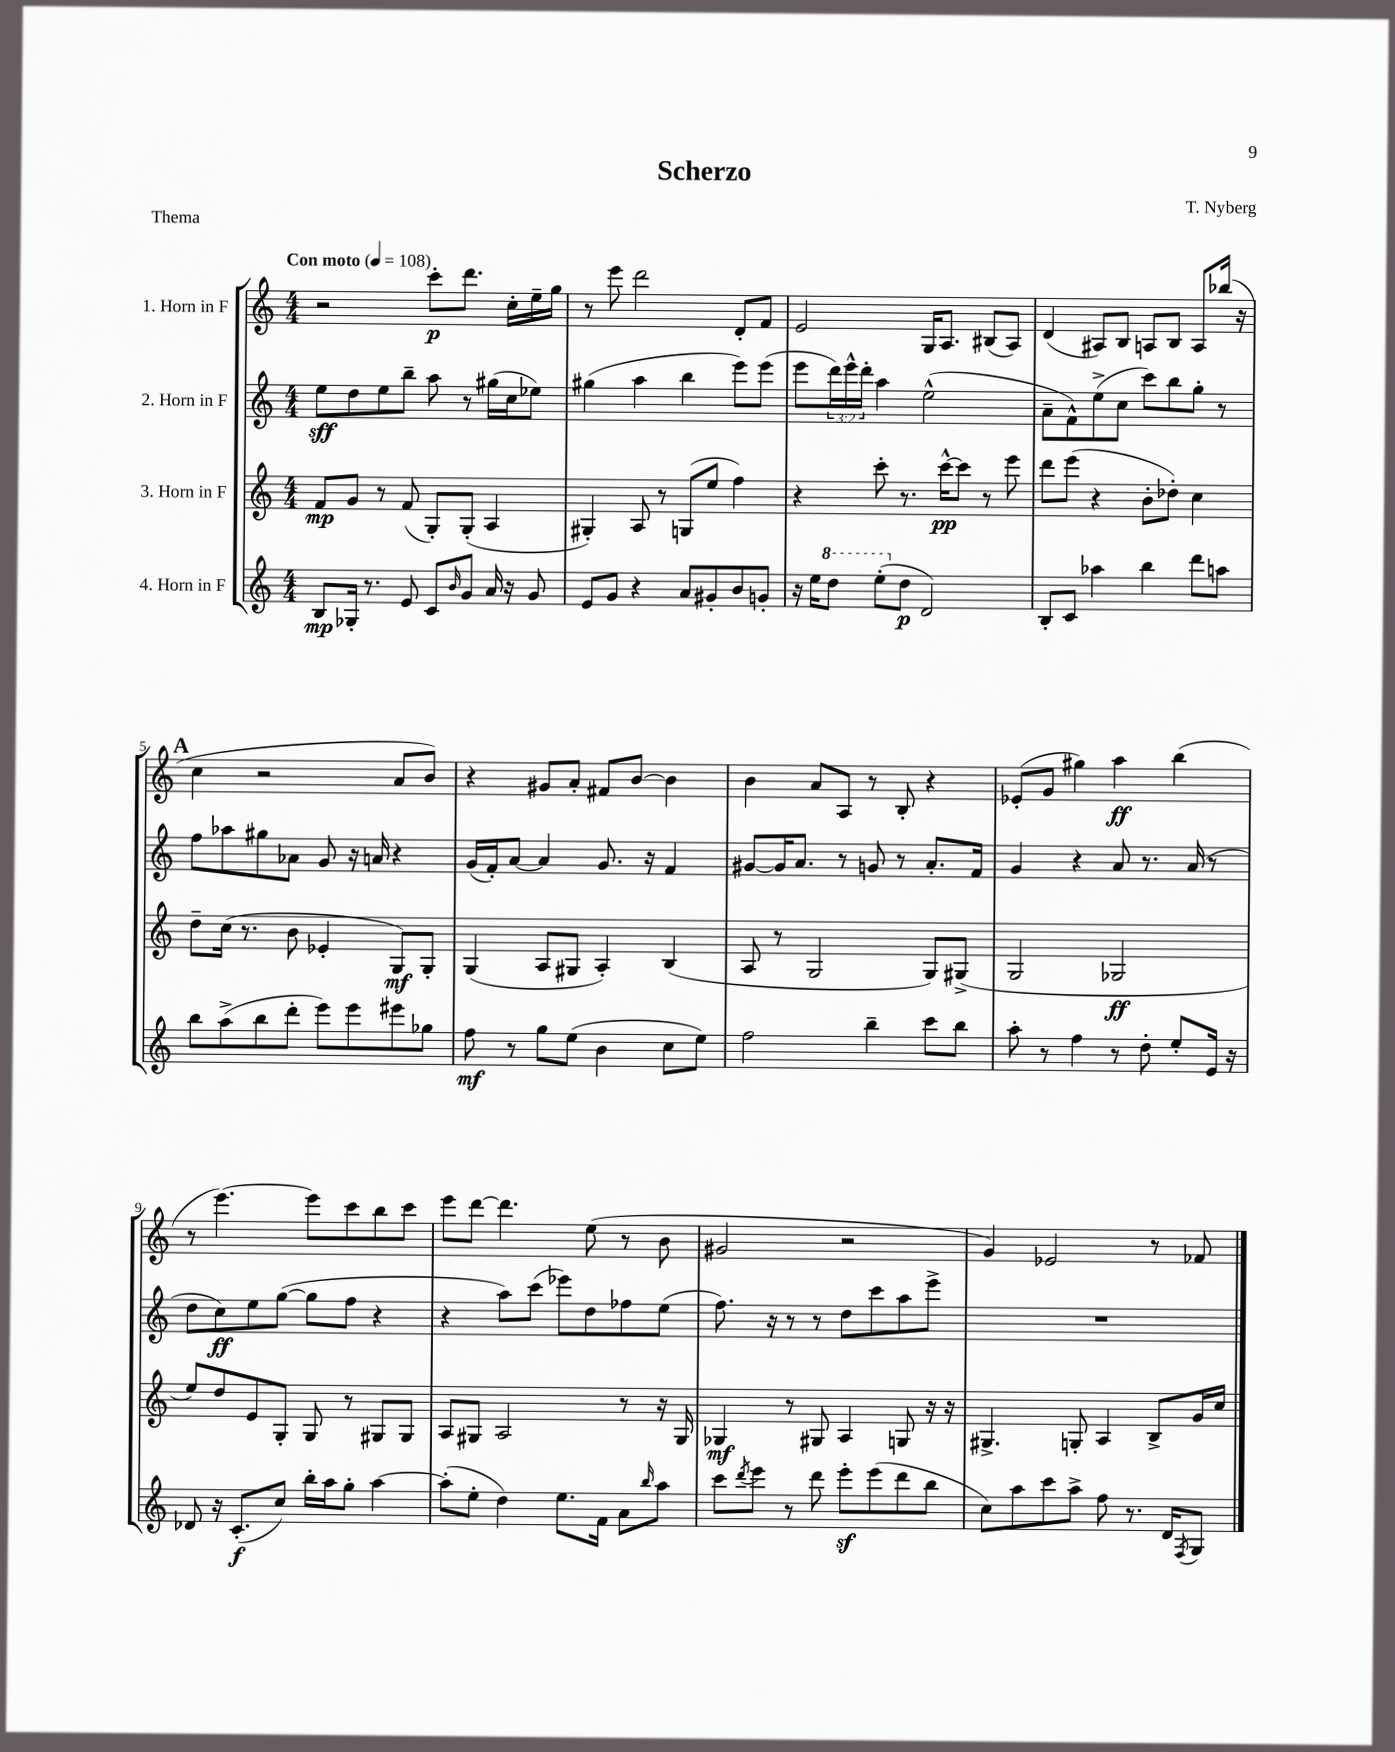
\header { title = "Scherzo" composer = "T. Nyberg" piece = "Thema" }
<<
\new StaffGroup <<
\new Staff = "s0" \with { instrumentName = "1. Horn in F" } {
    \clef treble \key c \major \numericTimeSignature \time 4/4 \tempo "Con moto" 4 = 108
    r2 c'''8-.\p d'''8. c''16-. e''16-- g''16 |
    r8 e'''8 d'''2 d'8-. f'8 |
    e'2 g16 a8. bis8( a8) |
    d'4( ais8) b8 a8 b8 a8 bes''16( r16 |
    \mark \markup { \bold "A" } c''4 r2 a'8 b'8) |
    r4 gis'8 a'8-. fis'8 b'8~ b'4 |
    b'4 a'8 a8 r8 b8-. r4 |
    ees'8-.( g'8 gis''4) a''4\ff b''4( |
    r8 e'''4.~) e'''8 c'''8 b''8 c'''8 |
    e'''8 d'''8~ d'''4. e''8( r8 b'8 |
    gis'2 r2 |
    g'4) ees'2 r8 fes'8 \bar "|." |
}
\new Staff = "s1" \with { instrumentName = "2. Horn in F" } {
    \clef treble \key c \major \numericTimeSignature \time 4/4 \override Staff.TupletNumber.text = #tuplet-number::calc-fraction-text
    e''8\sff d''8 e''8 b''8-- a''8 r8 gis''16( c''16 ees''8) |
    gis''4( a''4 b''4 e'''8) e'''8( |
    e'''8 \tuplet 3/2 { d'''16) e'''16-^ d'''16-. } a''4 e''2-^( |
    a'8-- f'8-^) e''8->( c''8 c'''8) b''8 g''8-. r8 |
    \mark \markup { \bold "A" } f''8 aes''8 gis''8 aes'8 g'8 r16 a'16 r4 |
    g'16( f'16-.) a'8~ a'4 g'8. r16 f'4 |
    gis'8~ gis'16 a'8. r8 g'8 r8 a'8.-. f'16 |
    g'4 r4 a'8 r8. a'16( r8 |
    d''8 c''8\ff) e''8 g''8~( g''8 f''8 r4 |
    r4 a''8) c'''8( ees'''8) d''8 fes''8 e''8( |
    f''8.) r16 r8 r8 d''8 c'''8 a''8 e'''8-> |
    R1 \bar "|." |
}
\new Staff = "s2" \with { instrumentName = "3. Horn in F" } {
    \clef treble \key c \major \numericTimeSignature \time 4/4
    f'8\mp g'8 r8 f'8( g8-.) g8-.( a4 |
    gis4-.) a8 r8 g8( e''8 f''4) |
    r4 c'''8-. r8. c'''16~-^\pp c'''8 r8 e'''8 |
    d'''8 e'''8( r4 b'8-. des''8-.) c''4 |
    \mark \markup { \bold "A" } d''8-- c''16( r8. b'8 ees'4-. g8\mf) g8-. |
    g4( a8 gis8 a4-.) b4( |
    a8 r8 g2 g8) gis8->( |
    g2 ges2\ff |
    e''8) d''8 e'8 g8-. g8 r8 gis8 gis8 |
    a8 gis8 a2 r8 r16 gis16 |
    ges4\mf r8 gis8 a4 g8 r16 r16 |
    gis4.-> g8-. a4 b8-> g'16 c''16 \bar "|." |
}
\new Staff = "s3" \with { instrumentName = "4. Horn in F" } {
    \clef treble \key c \major \numericTimeSignature \time 4/4
    b8\mp ges16-. r8. e'8 c'8 \grace { b'16 } g'8 a'16 r16 g'8 |
    e'8 g'8 r4 a'8 gis'8-. b'8 g'8-. |
    r16 e''16 \ottava #1 d'''8 e'''8-.( \ottava #0 d''8\p d'2) |
    b8-. c'8 aes''4 b''4 d'''8 a''8 |
    \mark \markup { \bold "A" } b''8 a''8->( b''8 d'''8-. e'''8) e'''8 eis'''8 ges''8 |
    f''8\mf r8 g''8 e''8( b'4 c''8 e''8) |
    f''2 b''4-- c'''8 b''8 |
    a''8-. r8 f''4 r8 d''8-. e''8-. e'16 r16 |
    des'8 r16 c'8.-.\f( c''8) b''16-. a''16 g''8-. a''4~ |
    a''8-.( e''8-. d''4) e''8. f'16 a'8 \grace { b''16 } a''8 |
    c'''8 \acciaccatura { d'''8 } e'''8 r8 d'''8 e'''8-.\sf e'''8( d'''8 b''8 |
    c''8) a''8 c'''8 a''8-> f''8 r8. d'16 \acciaccatura { f8 } g8 \bar "|." |
}
>>
>>
